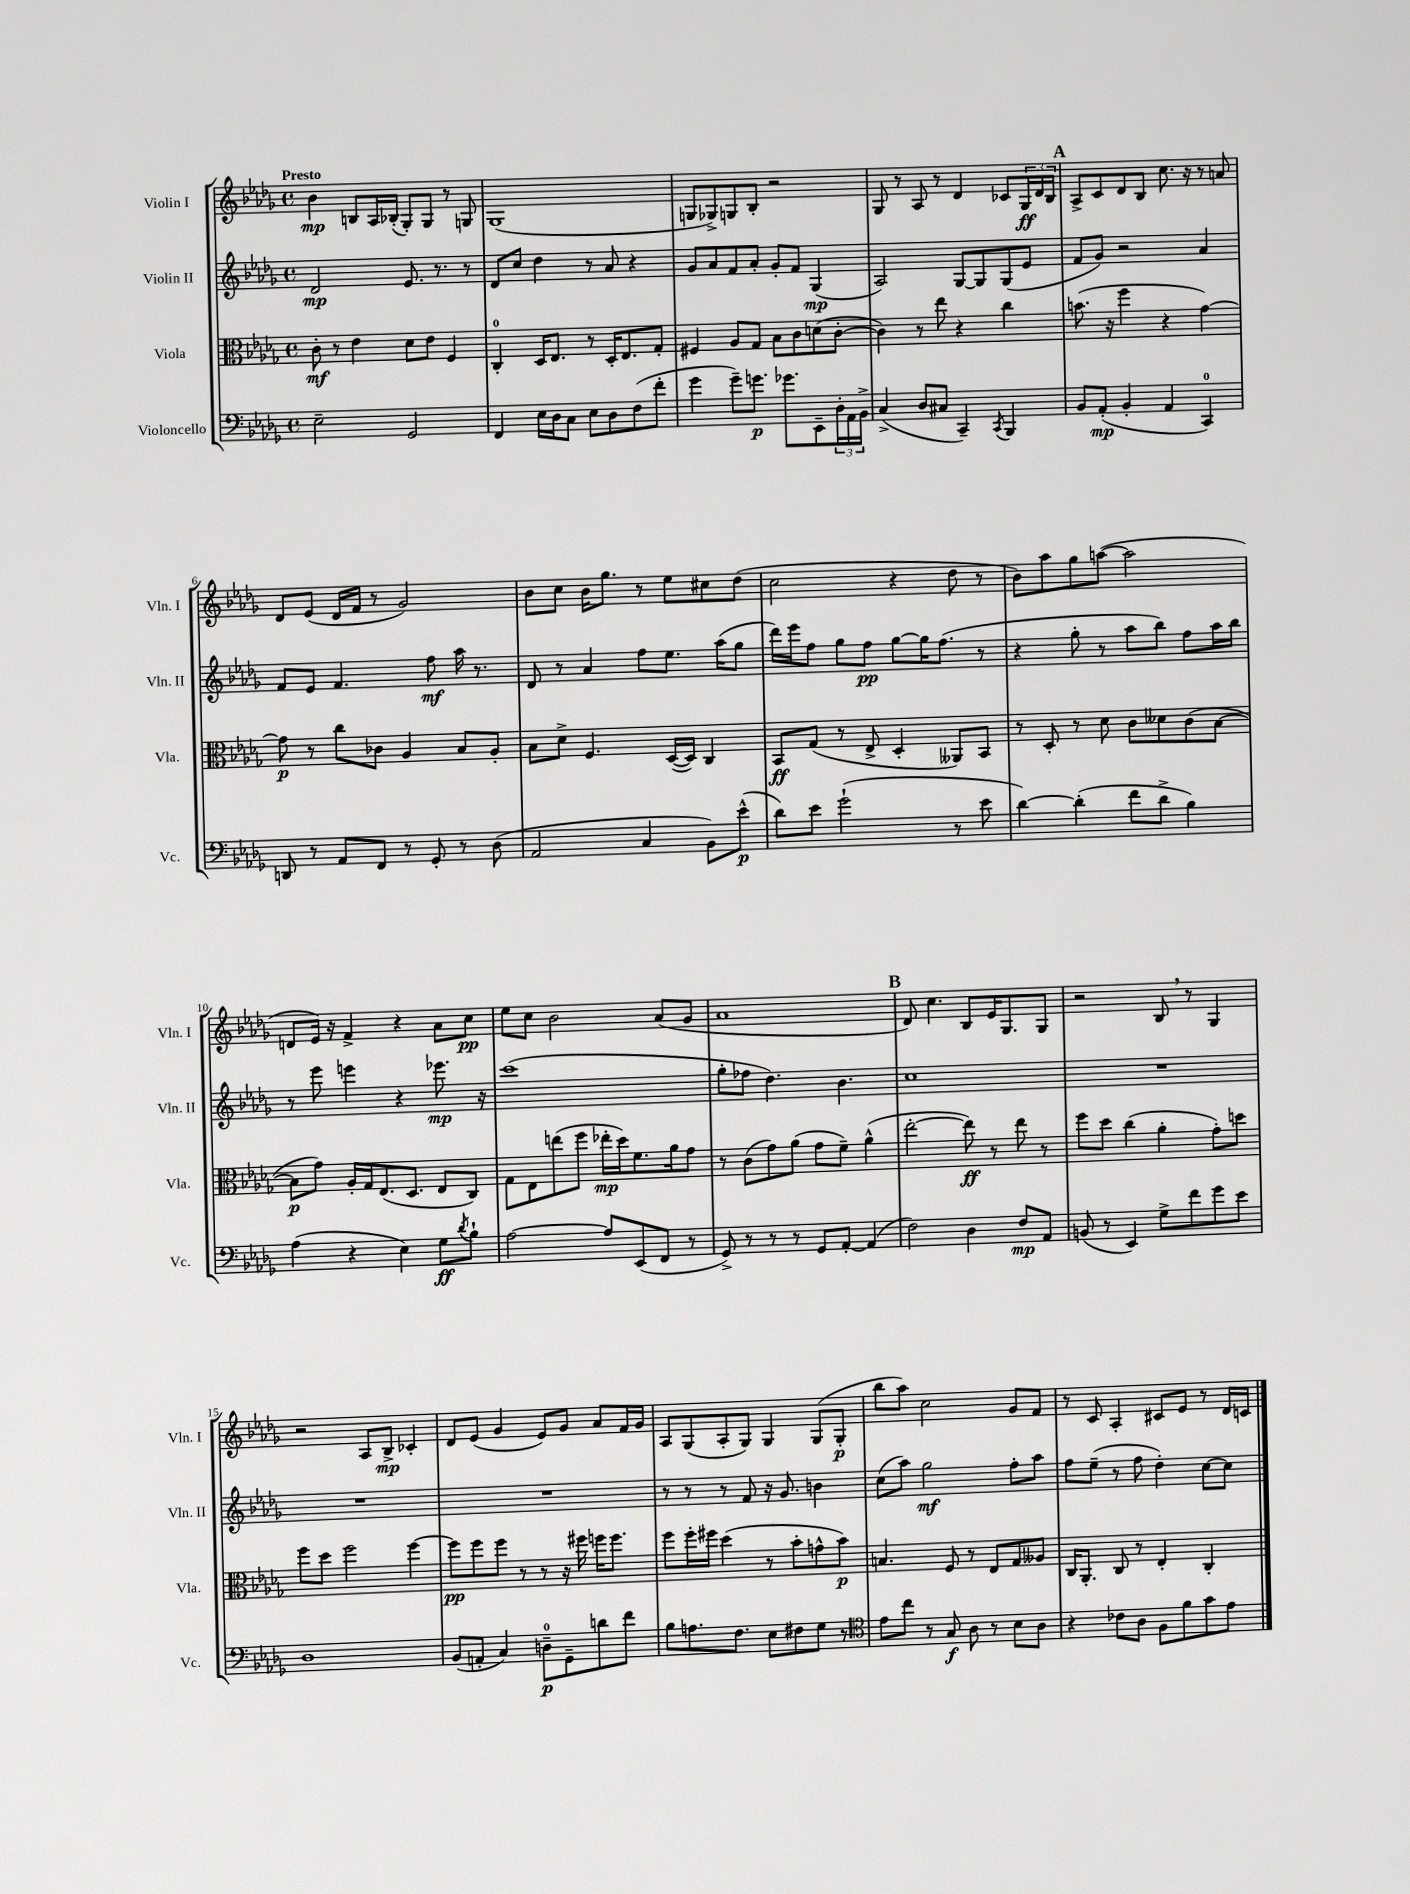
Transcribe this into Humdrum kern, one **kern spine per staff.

**kern	**dynam	**kern	**dynam	**kern	**dynam	**kern	**dynam
*part4	*part4	*part3	*part3	*part2	*part2	*part1	*part1
*staff4	*staff4	*staff3	*staff3	*staff2	*staff2	*staff1	*staff1
*I"Violoncello	*	*I"Viola	*	*I"Violin II	*	*I"Violin I	*
*I'Vc.	*	*I'Vla.	*	*I'Vln. II	*	*I'Vln. I	*
*clefF4	*	*clefC3	*	*clefG2	*	*clefG2	*
*k[b-e-a-d-g-]	*	*k[b-e-a-d-g-]	*	*k[b-e-a-d-g-]	*	*k[b-e-a-d-g-]	*
*M4/4	*	*M4/4	*	*M4/4	*	*M4/4	*
*met(c)	*	*met(c)	*	*met(c)	*	*met(c)	*
=1	=1	=1	=1	=1	=1	=1	=1
!	!	!	!	!	!	!LO:TX:a:B:t=Presto	!
2E-~\	.	8c'\	mf	2d-/	mp	4b-\	mp
.	.	8r	.	.	.	.	.
.	.	4e-\	.	.	.	8Bn/L	.
.	.	.	.	.	.	16A-/L	.
.	.	.	.	.	.	(16B-X'/JJ	.
2GG-/	.	8d-\L	.	8.e-/	.	8G-'/L)	.
.	.	8e-\J	.	.	.	8G-/J	.
.	.	.	.	8.r	.	.	.
.	.	4F/	.	.	.	8r	.
.	.	.	.	8r	.	8Gn/	.
=2	=2	=2	=2	=2	=2	=2	=2
4FF/	.	4C'/	.	8d-/L	.	(1G-	.
.	.	.	.	8cc/J	.	.	.
16E-\LL	.	16D-/KL	.	4dd-\	.	.	.
16D-\J	.	8.E-/J	.	.	.	.	.
8C\J	.	.	.	.	.	.	.
8E-\L	.	8r	.	8r	.	.	.
8D-\	.	16D-'/KL	.	8a-/	.	.	.
.	.	8.E-/	.	.	.	.	.
(8F\	.	.	.	4r	.	.	.
8f'\J	.	8G-'/J	.	.	.	.	.
=3	=3	=3	=3	=3	=3	=3	=3
4g-\	.	4F#X/	.	8g-/L	.	8Gn/L	.
.	.	.	.	8a-/	.	8G-X^/)	.
8g-~\L)	.	8A-/L	.	8f/	.	8Gn/	.
8.gn\J	p	8G-/J	.	8a-'/J	.	8B-'/J	.
.	.	8B-\L	.	8g-'/L	.	2r	.
8.g-X\L	.	.	.	.	.	.	.
.	.	8c\	.	8f/J	.	.	.
8EE-~\	.	(8dn\	.	(4G-/	mp	.	.
24D-'\L	.	[8c'\J	.	.	.	.	.
24AA-\	.	.	.	.	.	.	.
24BB-^\JJ	.	.	.	.	.	.	.
=4	=4	=4	=4	=4	=4	=4	=4
(4C^/	.	4c\])	.	2A-/)	.	8G-/	.
.	.	.	.	.	.	8r	.
8D-/L	.	8r	.	.	.	8A-/	.
8C#X/J	.	8ee-\	.	.	.	8r	.
4CC~/)	.	4r	.	[8G-/L	.	4d-/	.
.	.	.	.	8G-/]	.	.	.
8qCC/	.	.	.	.	.	.	.
4BBB-/	.	4cc\	.	(8G-/	.	8c-X/L	.
.	.	.	.	8e-/J	.	24G-/L	ff
.	.	.	.	.	.	24d-/	.
.	.	.	.	.	.	24B-/JJ	.
!!LO:REH:place=s1:t=A
=5	=5	=5	=5	=5	=5	=5	=5
8BB-/L	.	(8.bn\	.	8f/L	.	8A-^/L	.
(8AA-'/J	mp	.	.	8g-/J)	.	8c/	.
.	.	16r	.	.	.	.	.
4BB-'/	.	4ff\	.	2r	.	8d-/	.
.	.	.	.	.	.	8B-/J	.
4AA-/	.	4r	.	.	.	8.cc\	.
.	.	.	.	.	.	16r	.
4CC/)	.	[4g-\)	.	4a-/	.	8r	.
.	.	.	.	.	.	8an/	.
!!LO:LB:g=z
=6	=6	=6	=6	=6	=6	=6	=6
8DDn/	.	8g-\]	p	8f/L	.	8d-/L	.
8r	.	8r	.	8e-/J	.	(8e-/J	.
8AA-/L	.	8cc\L	.	4.f/	.	16d-/LL	.
.	.	.	.	.	.	16f/JJ	.
8FF/J	.	8c-X\J	.	.	.	8r	.
8r	.	4A-/	.	.	.	2g-/)	.
8GG-'/	.	.	.	8ff\	mf	.	.
8r	.	8B-/L	.	16aa-\	.	.	.
.	.	.	.	8.r	.	.	.
(8D-\	.	8A-'/J	.	.	.	.	.
=7	=7	=7	=7	=7	=7	=7	=7
2AA-/	.	8B-\L	.	8d-/	.	8b-\L	.
.	.	8d-^\J	.	8r	.	8cc\J	.
.	.	4.F/	.	4a-/	.	16b-\KL	.
.	.	.	.	.	.	8.gg-\J	.
4C/	.	.	.	8ff\L	.	8r	.
.	.	([16D-/LL	.	8.ee-\J	.	8ee-\L	.
.	.	16D-/JJ])	.	.	.	.	.
8BB-\L)	.	4C/	.	.	.	8cc#X\	.
.	.	.	.	(16aa-\KL	.	.	.
(8e-^^\J	p	.	.	8gg-\J	.	(8dd-\J	.
=8	=8	=8	=8	=8	=8	=8	=8
8d-\L)	.	8BB-/L	ff	16ddd-\LL)	.	2cc\	.
.	.	.	.	16eee-\J	.	.	.
8e-\J	.	(8G-/J	.	8ff\J	.	.	.
(2g-`\	.	8r	.	8gg-\L	.	.	.
.	.	8E-^/	.	8ff\J	pp	.	.
.	.	4D-'/	.	[8gg-\L	.	4r	.
.	.	.	.	16gg-\K]	.	.	.
.	.	.	.	(8.ff\J	.	.	.
8r	.	8AA--X/L)	.	.	.	8dd-\	.
8e-\	.	8BB-/J	.	8r	.	8r	.
=9	=9	=9	=9	=9	=9	=9	=9
[4d-\)	.	8r	.	4r	.	8b-\L)	.
.	.	8D-'/	.	.	.	8aa-\	.
(4d-'\]	.	8r	.	8gg-'\	.	8gg-\	.
.	.	8d-\	.	8r	.	([8aan\J	.
8f\L	.	8c\L	.	8aa-\L	.	2aa\]	.
8d-^\J	.	8d--X\	.	8bb-\J)	.	.	.
4B-\)	.	(8c\	.	8ff\L	.	.	.
.	.	[8B-\J	.	16aa-\L	.	.	.
.	.	.	.	16bb-\JJ	.	.	.
!!LO:LB:g=z
=10	=10	=10	=10	=10	=10	=10	=10
(4A-\	.	8B-\L]	p	8r	.	8dn/L	.
.	.	8g-\J)	.	8eee-\	.	16e-/Jk)	.
.	.	.	.	.	.	16r	.
4r	.	16A-'/LL	.	4eeen\	.	4f^/	.
.	.	16G-/J	.	.	.	.	.
.	.	(8.E-/	.	.	.	.	.
4E-\)	.	.	.	4r	.	4r	.
.	.	8.D-/J	.	.	.	.	.
8G-\L	ff	8E-/L	.	8.eee-X\	mp	8a-\L	.
8qd-/	.	.	.	.	.	.	.
8B-`\J	.	8C/J)	.	.	.	8cc\J	pp
.	.	.	.	16r	.	.	.
=11	=11	=11	=11	=11	=11	=11	=11
[2A-\	.	8G-\L	.	(1ccc	.	8ee-\L	.
.	.	8E-\	.	.	.	8cc\J	.
.	.	(8een\	.	.	.	2b-\	.
.	.	8ff\J	.	.	.	.	.
8A-/L]	.	16ee-X'\LL	mp	.	.	.	.
.	.	16dd-\J)	.	.	.	.	.
(8EE-/	.	8.f\	.	.	.	.	.
8FF/J	.	.	.	.	.	(8a-/L	.
.	.	16a-\k	.	.	.	.	.
8r	.	8g-\J	.	.	.	8g-/J	.
=12	=12	=12	=12	=12	=12	=12	=12
8GG-^/)	.	8r	.	8gg-'\L	.	1a-	.
8r	.	(8c\L	.	8ff-X\J	.	.	.
8r	.	8g-\)	.	4.dd-\)	.	.	.
8r	.	(8a-\J	.	.	.	.	.
8GG-/L	.	8g-\L	.	.	.	.	.
[8AA-'/J	.	8f~\J)	.	4.b-\	.	.	.
(4AA-/]	.	(4a-^^\	.	.	.	.	.
!!LO:REH:place=s1:t=B
=13	=13	=13	=13	=13	=13	=13	=13
2F\)	.	[2ee-'\	.	1cc	.	8d-/)	.
.	.	.	.	.	.	4.cc\	.
4D-\	.	8ee-\])	ff	.	.	8B-/L	.
.	.	8r	.	.	.	16e-/K	.
.	.	.	.	.	.	8.G-/	.
8F/L	mp	8ee-\	.	.	.	.	.
8AA-/J	.	8r	.	.	.	8G-/J	.
=14	=14	=14	=14	=14	=14	=14	=14
(8BBn/	.	8ff\L	.	1r	.	2r	.
8r	.	8dd-\J	.	.	.	.	.
4EE-/)	.	(4cc\	.	.	.	.	.
8G-^\L	.	4a-'\	.	.	.	8B-,/	.
8f\	.	.	.	.	.	8r	.
8g-\	.	8g-'\L)	.	.	.	4G-/	.
8e-\J	.	8ddn\J	.	.	.	.	.
!!LO:LB:g=z
=15	=15	=15	=15	=15	=15	=15	=15
1D-	.	8ff\L	.	1r	.	2r	.
.	.	8dd-\J	.	.	.	.	.
.	.	2ff\	.	.	.	.	.
.	.	.	.	.	.	8A-/L	.
.	.	.	.	.	.	8B-^/J	mp
.	.	[4ff\	.	.	.	4c-X'/	.
=16	=16	=16	=16	=16	=16	=16	=16
(8BB-/L	.	8ff\L]	pp	1r	.	8d-/L	.
8AAn'/J	.	8ff\	.	.	.	(8e-/J	.
4C/)	.	8ff\J	.	.	.	4g-/	.
.	.	8r	.	.	.	.	.
8Dn~\L	p	8r	.	.	.	8e-/L)	.
8GG-~\	.	16r	.	.	.	8g-/J	.
.	.	16ff#X\	.	.	.	.	.
8dn\	.	16ffn\KL	.	.	.	8a-/L	.
.	.	8.ff\J	.	.	.	.	.
8f\J	.	.	.	.	.	16f/L	.
.	.	.	.	.	.	16g-/JJ	.
=17	=17	=17	=17	=17	=17	=17	=17
8B-\L	.	8ff\L	.	8r	.	8A-/L	.
8.An\	.	16ff'\L	.	8r	.	(8G-/	.
.	.	16ff#X\JJ	.	.	.	.	.
.	.	(4dd-\	.	8r	.	8A-'/	.
8.F\J	.	.	.	.	.	.	.
.	.	.	.	8f/	.	8G-/J)	.
8E-\L	.	8r	.	16r	.	4G-/	.
.	.	.	.	8.g-/	.	.	.
8F#X\	.	8b-'\L	.	.	.	.	.
8G-\J	.	8gn^^\	.	4bn\	.	(8G-/L	.
8r	.	8b-\J)	p	.	.	8G-'/J	p
=18	=18	=18	=18	=18	=18	=18	=18
*clefC4	*	*	*	*	*	*	*
8e-\L	.	4.Bn/	.	(8cc\L	.	8bb-\L	.
8cc\J	.	.	.	8aa-\J)	.	8aa-\J)	.
8r	.	.	.	2gg-\	mf	2cc\	.
8G-/	f	8F/	.	.	.	.	.
8A-\	.	8r	.	.	.	.	.
8r	.	8E-/L	.	.	.	.	.
8B-\L	.	8G-/	.	8ff'\L	.	8g-/L	.
8A-\J	.	8A--X/J	.	8aa-\J	.	8f/J	.
=19	=19	=19	=19	=19	=19	=19	=19
4r	.	16C/KL	.	8ff\L	.	8r	.
.	.	8.AA-'/J	.	.	.	.	.
.	.	.	.	(8ee-~\J	.	8c/	.
8c-X\L	.	8C/	.	8r	.	4A-'/	.
8A-\J	.	8r	.	8ff\	.	.	.
8F\L	.	4E-'/	.	4dd-'\)	.	8c#X/L	.
8f\	.	.	.	.	.	8e-/J	.
8g-\	.	4C'/	.	[8cc\L	.	8r	.
8e-\J	.	.	.	8cc\J]	.	16d-/LL	.
.	.	.	.	.	.	16cn/JJ	.
==	==	==	==	==	==	==	==
*-	*-	*-	*-	*-	*-	*-	*-
